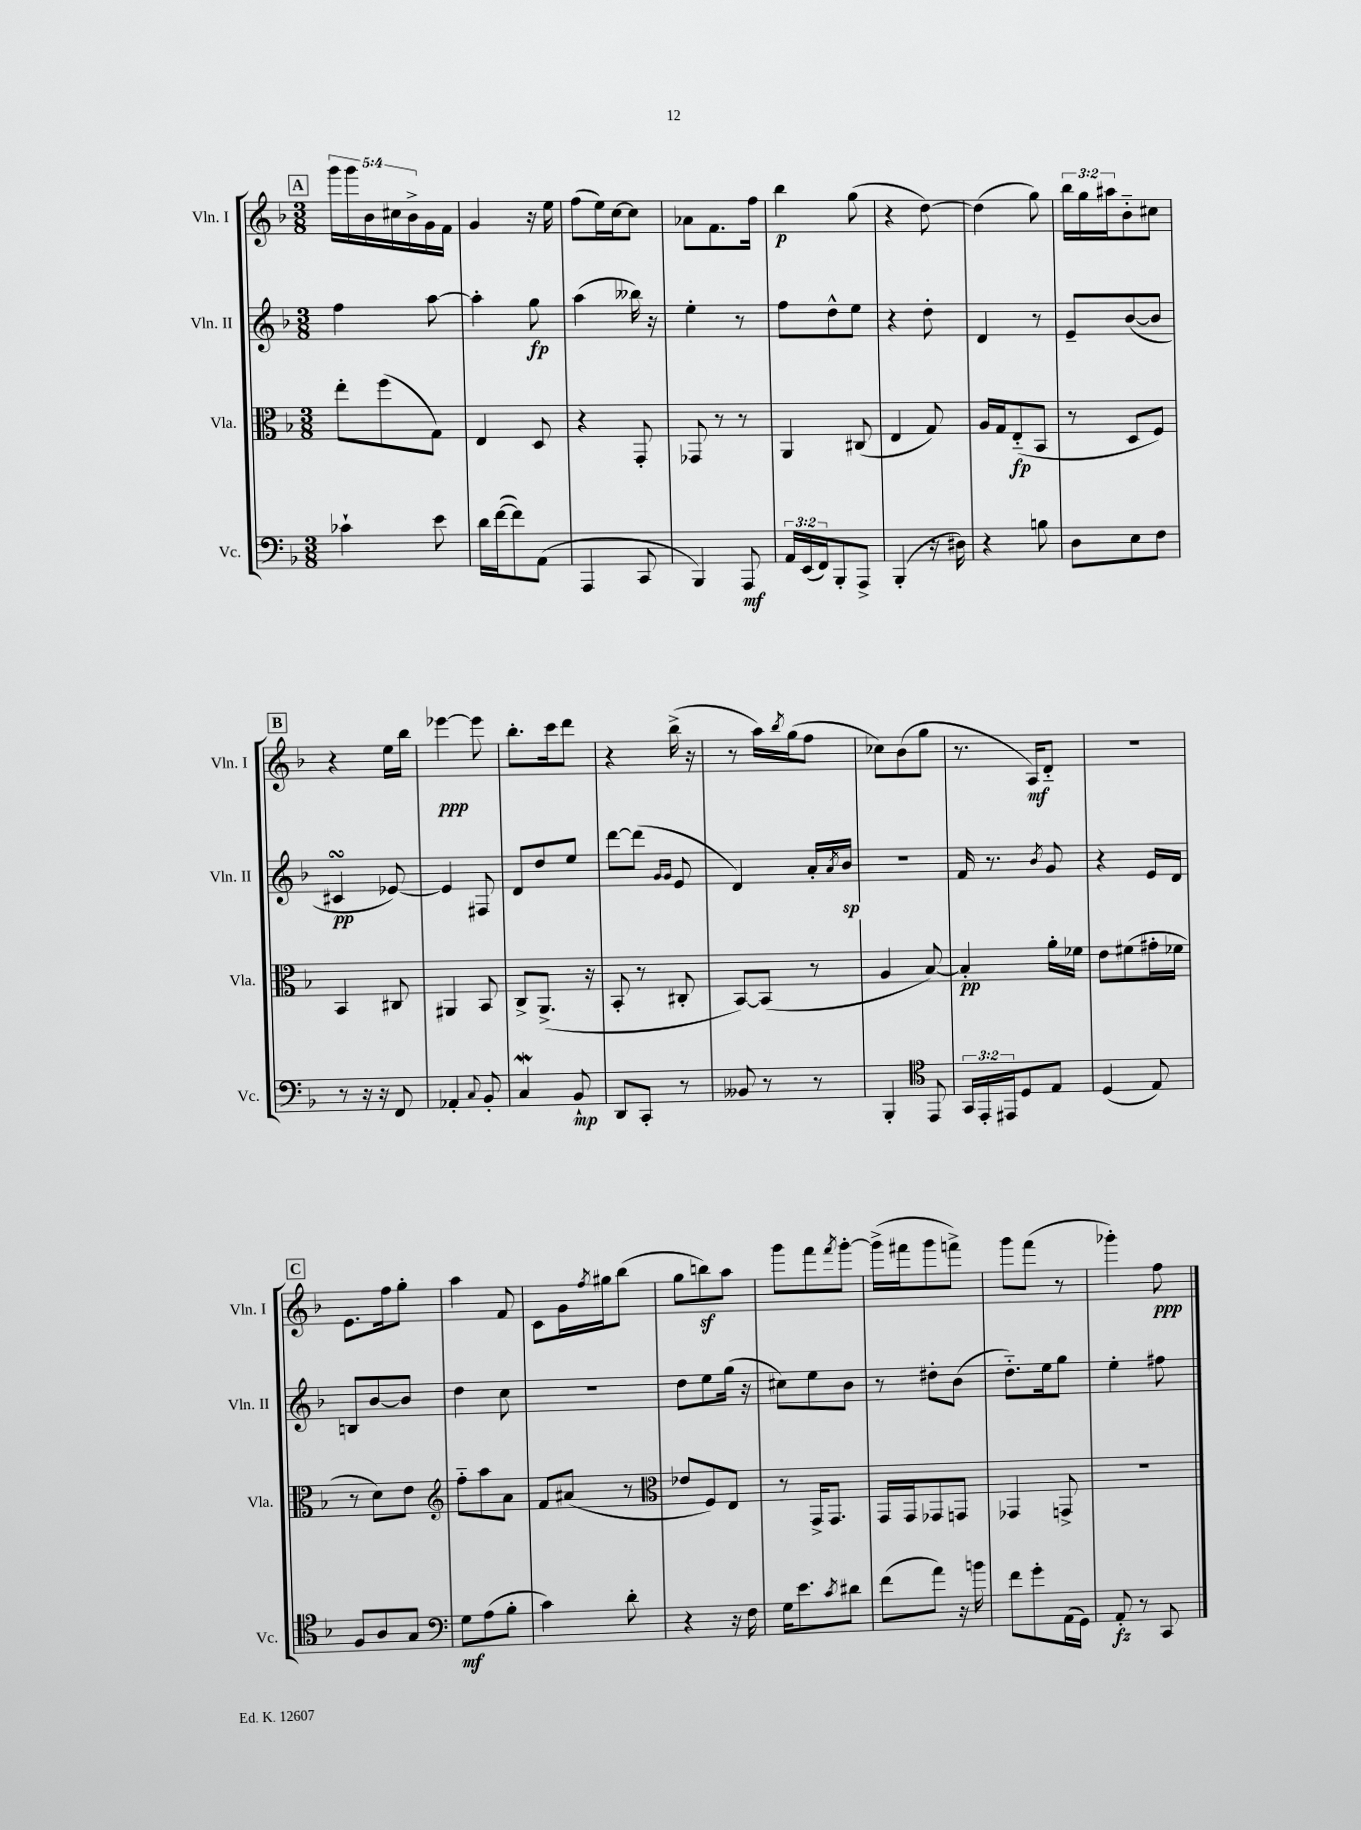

**kern	**dynam	**kern	**dynam	**kern	**dynam	**kern	**dynam
*part4	*part4	*part3	*part3	*part2	*part2	*part1	*part1
*staff4	*staff4	*staff3	*staff3	*staff2	*staff2	*staff1	*staff1
*I"Vc.	*	*I"Vla.	*	*I"Vln. II	*	*I"Vln. I	*
*I'Vc.	*	*I'Vla.	*	*I'Vln. II	*	*I'Vln. I	*
*clefF4	*	*clefC3	*	*clefG2	*	*clefG2	*
*k[b-]	*	*k[b-]	*	*k[b-]	*	*k[b-]	*
*M3/8	*	*M3/8	*	*M3/8	*	*M3/8	*
!!LO:REH:place=s1:t=A
=38	=38	=38	=38	=38	=38	=38	=38
4c-X`\	.	8ee'\L	.	4ff\	.	20ggg\LL	.
.	.	.	.	.	.	20ggg\	.
.	.	.	.	.	.	20b-\	.
.	.	(8ff\	.	.	.	.	.
.	.	.	.	.	.	20cc#X\	.
.	.	.	.	.	.	20b-^\	.
8e\	.	8G\J)	.	[8aa\	.	16g\	.
.	.	.	.	.	.	16f\JJ	.
=39	=39	=39	=39	=39	=39	=39	=39
16d\LL	.	4E/	.	4aa'\]	.	4g/	.
([16f\J	.	.	.	.	.	.	.
8f\])	.	.	.	.	.	.	.
(8AA\J	.	8D/	.	8gg\	fp	16r	.
.	.	.	.	.	.	16ee\	.
=40	=40	=40	=40	=40	=40	=40	=40
4AAA/	.	4r	.	(4aa\	.	(8ff\L	.
.	.	.	.	.	.	16ee\L)	.
.	.	.	.	.	.	[16cc\J	.
8CC/	.	8GG'/	.	16bb--X\)	.	8cc\J]	.
.	.	.	.	16r	.	.	.
=41	=41	=41	=41	=41	=41	=41	=41
4BBB-/)	.	8GG-X/	.	4ee'\	.	8a-X\L	.
.	.	8r	.	.	.	8.f\	.
8AAA/	mf	8r	.	8r	.	.	.
.	.	.	.	.	.	16ff\Jk	.
=42	=42	=42	=42	=42	=42	=42	=42
24AA/LL	.	4AA/	.	8ff\L	.	4bb-\	p
(24EE/	.	.	.	.	.	.	.
24FF/J)	.	.	.	.	.	.	.
8BBB-'/	.	.	.	8dd^^\	.	.	.
8AAA^/J	.	(8C#X/	.	8ee\J	.	(8gg\	.
=43	=43	=43	=43	=43	=43	=43	=43
(4BBB-'/	.	4E/	.	4r	.	4r	.
16r	.	8G/)	.	8dd'\	.	[8dd\)	.
16D#X\)	.	.	.	.	.	.	.
=44	=44	=44	=44	=44	=44	=44	=44
4r	.	16A/LL	.	4d/	.	(4dd\]	.
.	.	16G/J	.	.	.	.	.
.	.	(8E/	fp	.	.	.	.
8Bn\	.	8BB-/J	.	8r	.	8gg\)	.
=45	=45	=45	=45	=45	=45	=45	=45
8D\L	.	8r	.	8e~/L	.	24bb-\LL	.
.	.	.	.	.	.	24gg\	.
.	.	.	.	.	.	24aa#X\J	.
8E\	.	8D/L	.	([8b-/	.	8b-\	.
8F\J	.	8F/J)	.	8b-/J]	.	8cc#X\J	.
!!LO:LB:g=z
!!LO:REH:place=s1:t=B
=46	=46	=46	=46	=46	=46	=46	=46
8r	.	4BB-/	.	4c#XsSsS/	pp	4r	.
16r	.	.	.	.	.	.	.
16r	.	.	.	.	.	.	.
8FF/	.	8C#X/	.	[8e-X/)	.	16ee\LL	.
.	.	.	.	.	.	16bb-\JJ	.
=47	=47	=47	=47	=47	=47	=47	=47
4AA-X'/	.	4AA#X/	.	4e-/]	.	[4eee-X\	ppp
8qqC/	.	.	.	.	.	.	.
8BB-'/	.	8BB-/	.	8F#X/	.	8eee-\]	.
=48	=48	=48	=48	=48	=48	=48	=48
4CW/	.	8C^/L	.	8d/L	.	8.bb-'\L	.
.	.	(8.AA^/J	.	8dd/	.	.	.
.	.	.	.	.	.	16ccc\k	.
8BB-`/	mp	.	.	8ee/J	.	8ddd\J	.
.	.	16r	.	.	.	.	.
=49	=49	=49	=49	=49	=49	=49	=49
8DD/L	.	8BB-'/	.	[8ddd\L	.	4r	.
8CC'/J	.	8r	.	(8ddd\J]	.	.	.
.	.	.	.	16qqg/LL	.	.	.
.	.	.	.	16qqg/JJ	.	.	.
8r	.	8C#X'/	.	8e/	.	(16bb-^\	.
.	.	.	.	.	.	16r	.
=50	=50	=50	=50	=50	=50	=50	=50
8BB--X/	.	[8BB-/L)	.	4d/)	.	8r	.
8r	.	(8BB-/J]	.	.	.	16aa\LL)	.
.	.	.	.	.	.	8qbb-/	.
.	.	.	.	.	.	(16gg\J	.
8r	.	8r	.	16a'/LL	.	8ff\J	.
.	.	.	.	8qa/	.	.	.
.	.	.	.	16b-/JJ	sp	.	.
=51	=51	=51	=51	=51	=51	=51	=51
4BBB-'/	.	4A/	.	4.r	.	8cc-X\L)	.
.	.	.	.	.	.	(8b-\	.
*clefC4	*	*	*	*	*	*	*
8EE/	.	[8B-/)	.	.	.	8gg\J	.
=52	=52	=52	=52	=52	=52	=52	=52
24GG/LL	.	4B-'/]	pp	16f/	.	8.r	.
24EE'/	.	.	.	.	.	.	.
.	.	.	.	8.r	.	.	.
24EE#X/J	.	.	.	.	.	.	.
8D/	.	.	.	.	.	.	.
.	.	.	.	.	.	16A/KL)	mf
.	.	.	.	8qb-/	.	.	.
8E/J	.	16a'\LL	.	8g/	.	8d/J	.
.	.	16f-X\JJ	.	.	.	.	.
=53	=53	=53	=53	=53	=53	=53	=53
(4D/	.	8e\L	.	4r	.	4.r	.
.	.	(8f#X\	.	.	.	.	.
8E/)	.	16g#X'\L	.	16e/LL	.	.	.
.	.	16f-X\JJ	.	16d/JJ	.	.	.
!!LO:LB:g=z
!!LO:REH:place=s1:t=C
=54	=54	=54	=54	=54	=54	=54	=54
8F/L	.	8r	.	8Bn/L	.	8.e\L	.
8A/	.	8d\L)	.	[8b-/	.	.	.
.	.	.	.	.	.	16ff\k	.
8G/J	.	8e\J	.	8b-/J]	.	8gg'\J	.
=55	=55	=55	=55	=55	=55	=55	=55
*clefF4	*	*clefG2	*	*	*	*	*
8G\L	mf	8ff\L	.	4dd\	.	4aa\	.
(8A\	.	8aa\	.	.	.	.	.
8B-'\J	.	8a\J	.	8cc\	.	8f/	.
=56	=56	=56	=56	=56	=56	=56	=56
4c\)	.	8f/L	.	4.r	.	8c\L	.
.	.	(8a#X/J	.	.	.	16g\L	.
.	.	.	.	.	.	8qff/	.
.	.	.	.	.	.	16gg#X\J	.
8d'\	.	8r	.	.	.	(8bb-\J	.
=57	=57	=57	=57	=57	=57	=57	=57
*	*	*clefC3	*	*	*	*	*
4r	.	8e-X/L	.	8dd\L	.	8gg\L	.
.	.	8F/)	.	8ee\	.	8bbnz\)	.
16r	.	8E/J	.	(16gg\Jk	.	8aa\J	.
16F\	.	.	.	16r	.	.	.
=58	=58	=58	=58	=58	=58	=58	=58
16G\KL	.	8r	.	8cc#X\L)	.	8ggg\L	.
8.e\	.	.	.	.	.	.	.
.	.	16GG^/KL	.	8ee\	.	8fff\	.
.	.	8.GG/J	.	.	.	.	.
8qc/	.	.	.	.	.	8qfff/	.
8d#X\J	.	.	.	8b-\J	.	[8ggg'\J	.
=59	=59	=59	=59	=59	=59	=59	=59
(8f\L	.	16GG/LL	.	8r	.	(16ggg^\LL]	.
.	.	16GG/J	.	.	.	16fff#X\J	.
8a\J)	.	8GG-X/	.	8dd#X'\L	.	8ggg\	.
16r	.	8GGn/J	.	(8b-\J	.	8fffn^\J)	.
16bn\	.	.	.	.	.	.	.
=60	=60	=60	=60	=60	=60	=60	=60
8f\L	.	4GG-X/	.	8.dd\L)	.	8ggg\L	.
8g'\	.	.	.	.	.	(8fff\J	.
.	.	.	.	16ee\k	.	.	.
(16AA\L	.	8GGn^/	.	8gg\J	.	8r	.
16GG\JJ)	.	.	.	.	.	.	.
=61	=61	=61	=61	=61	=61	=61	=61
8AA'/	fz	4.r	.	4ee'\	.	4ggg-X'\)	.
8r	.	.	.	.	.	.	.
8CC/	.	.	.	8ff#X\	.	8ff\	ppp
==	==	==	==	==	==	==	==
*-	*-	*-	*-	*-	*-	*-	*-
